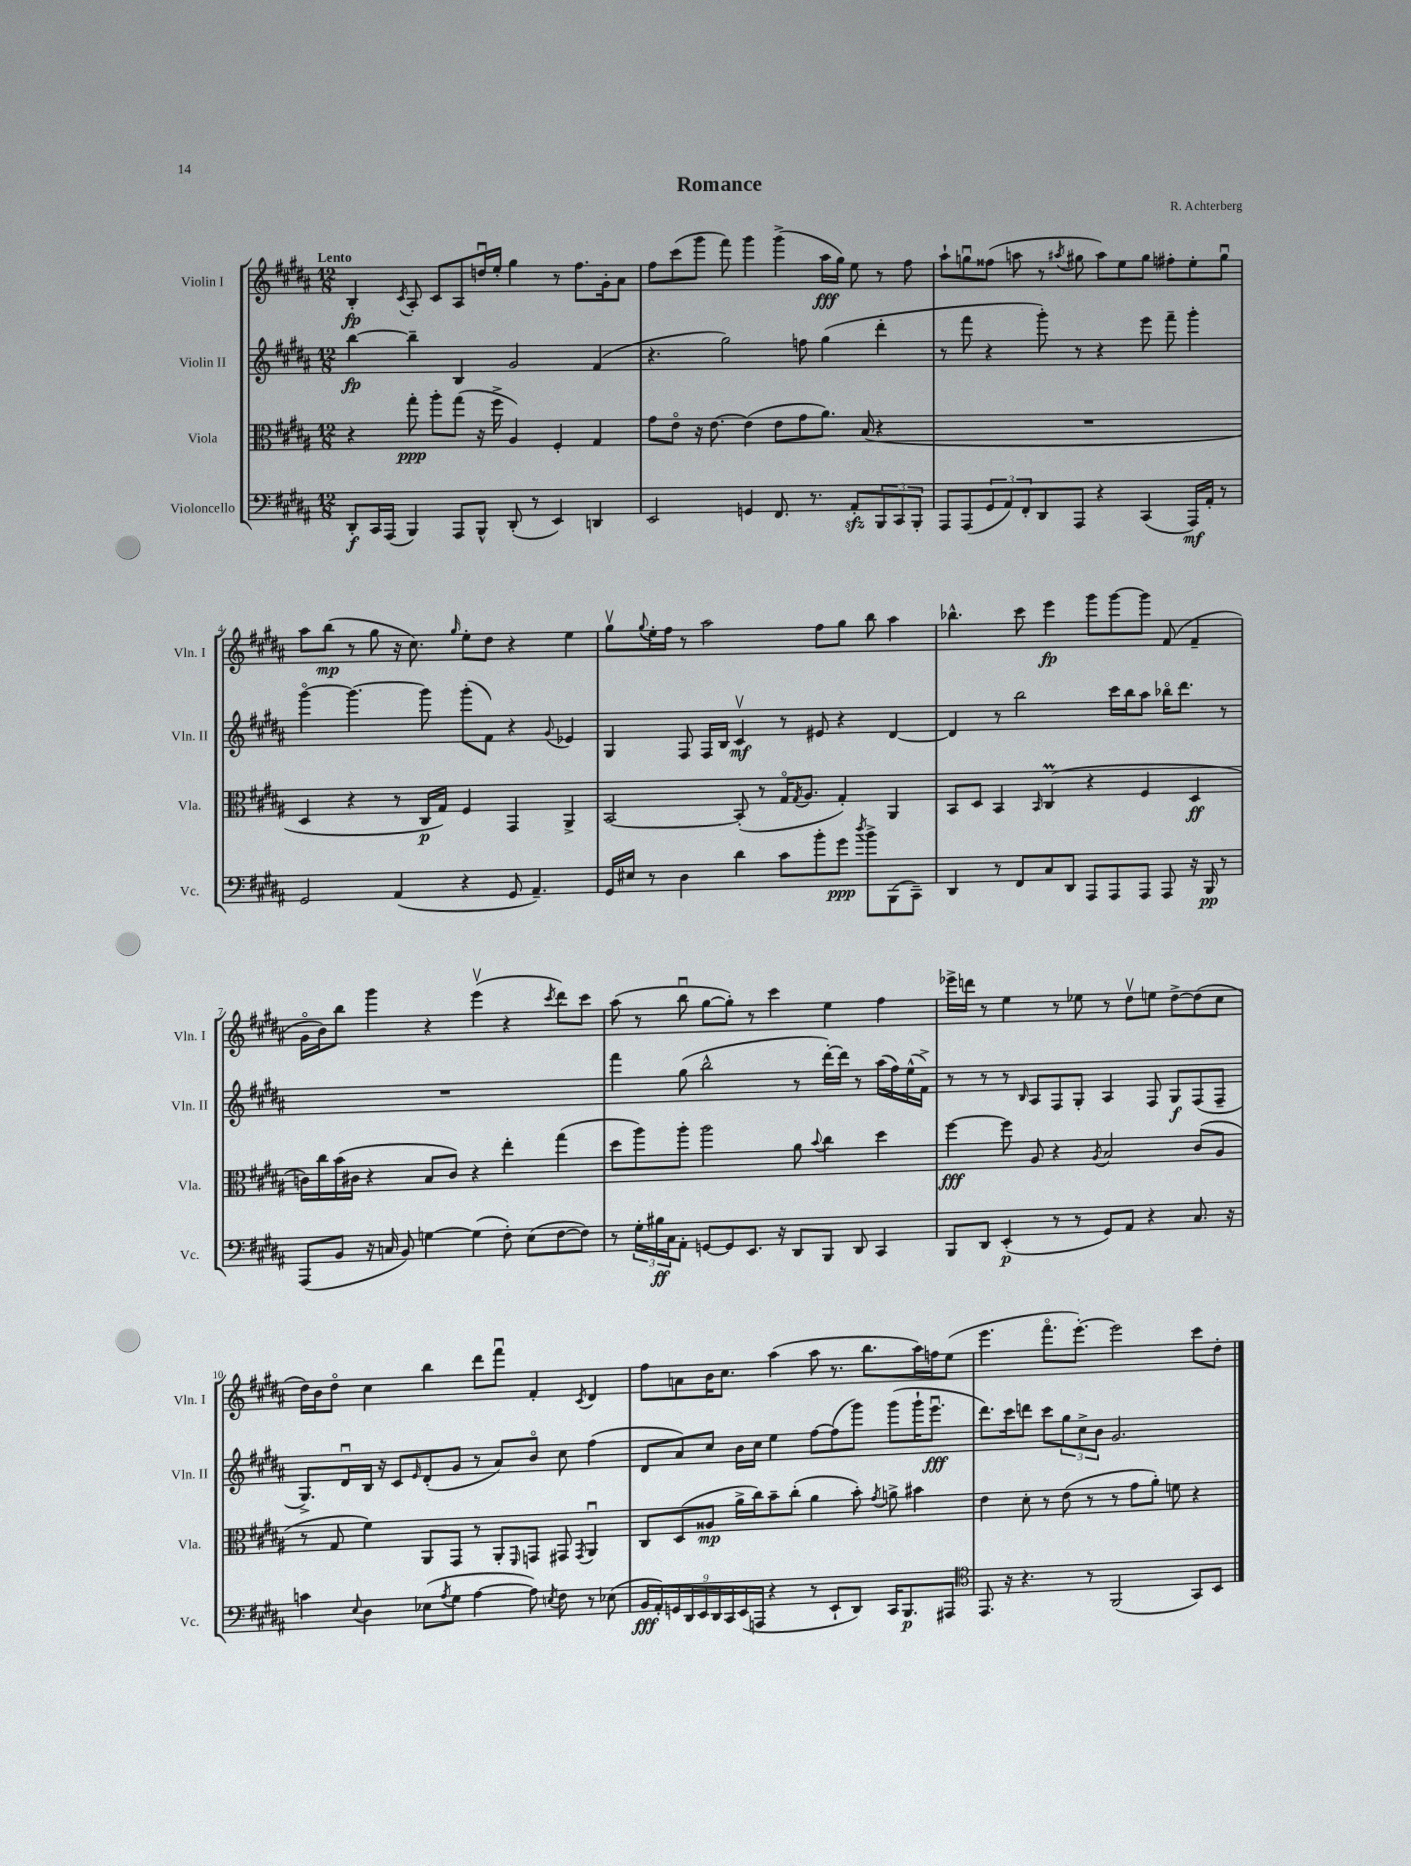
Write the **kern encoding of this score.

**kern	**kern	**kern	**kern
*staff4	*staff3	*staff2	*staff1
*clefF4	*clefC3	*clefG2	*clefG2
*k[f#c#g#d#a#]	*k[f#c#g#d#a#]	*k[f#c#g#d#a#]	*k[f#c#g#d#a#]
*M12/8	*M12/8	*M12/8	*M12/8
8DD#'	4r	[4bb	4B'
16CC#	.	.	.
(16AAA#	.	.	.
.	.	.	8qc#
4BBB)	8gg#'	4bb~]	8A#'
.	8aa#'	.	8c#
8AAA#	(8gg#	4B	8A#
8BBB^^	16r	.	16ddu
.	16ff#^	.	16ee'
(8DD#'	4A#)	2g#	4gg#
8r	.	.	.
4EE)	4F#'	.	8r
.	.	.	8.ff#
4DD	4G#	(4f#	.
.	.	.	16g#'
.	.	.	8a#
=	=	=	=
2EE	8g#	4.r	8ff#
.	8eo	.	(8ccc#
.	16r	.	8ggg#
.	[8.e	.	.
.	.	2gg#)	8fff#)
4GG	(4e]	.	4ggg#
8.FF#	8e	.	(4ggg#^
.	8g#	8ff	.
8.r	.	.	.
.	8.a#)	(4gg#	16aa#
.	.	.	16gg#)
8AA#'	.	.	8ee
.	(16B	.	.
12BBB	4r	4ddd#'	8r
12CC#	.	.	.
.	.	.	8ff#
12BBB'	.	.	.
=	=	=	=
8AAA#	1.r	8r	8aa#`
(8AAA#	.	8fff#	8ggu
12GG#	.	4r	(8ff##
12AA#)	.	.	.
.	.	.	8aa
12FF#'	.	.	.
8DD#	.	8ggg#')	8r
.	.	.	8qaa#
8AAA#	.	8r	8gg#
4r	.	4r	8aa#)
.	.	.	8ee
(4CC#	.	8eee	8gg#
.	.	8fff#~	8ff#'
16AAA#)	.	4ggg#'	8ee'
16AA#'	.	.	.
8r	.	.	8gg#u
=	=	=	=
2GG#	4D#	[4ggg#o	8aa#
.	.	.	(8bb
.	4r	4.ggg#_	8r
.	.	.	8gg#
(4AA#	8r	.	16r
.	.	.	8.cc#)
.	16C#	8ggg#]	.
.	16G#)	.	.
.	.	.	16qqgg#
4r	4F#	(8ggg#'	8ee'
.	.	8f#)	8dd#
8GG#	4GG#	4r	4r
4.AA#~)	.	.	.
.	.	8qqg#	.
.	4AA#^	4e-	4ee
=	=	=	=
16GG#	[2BB	4G#	8gg#v
16E#	.	.	.
.	.	.	8qqgg#
8r	.	.	16ee'
.	.	.	16ff#
4D#	.	8F#	8r
.	.	16F#	2aa#
.	.	16B	.
4d#	(8BB']	4c#v	.
.	8r	.	.
8c#	16G#o	8r	.
.	8qG#	.	.
.	8.A#	.	.
8b'	.	8e#	8ff#
8g#	4G#')	4r	8gg#
8qdd#	.	.	.
8b^	.	.	8bb
(8BBB	4AA#	[4d#	4aa#
8CC#~)	.	.	.
=	=	=	=
4DD#	8BB	4d#]	4.bb-^^
.	8D#	.	.
8r	4BB	8r	.
8FF#	.	2bb	8ccc#
.	16qqBB	.	.
8C#	(4C#	.	4eee
8DD#	.	.	.
8AAA#	4r	.	8ggg#
8AAA#	.	16ccc#	[8ggg#
.	.	16bb	.
8AAA#	4F#	8aa#	8ggg#]
8AAA#	.	16bb-o	(8f#
.	.	8.ddd#	.
16r	4D#	.	4f#~
16BBB	.	.	.
8r	.	8r	.
=	=	=	=
(8AAA#	16c)	1.r	16g#o
.	16cc#	.	16b)
8BB	(16b	.	8bb
.	16c#	.	.
16r	4r	.	4ggg#
16C	.	.	.
8BB)	.	.	.
[4G	8B	.	4r
.	8c#)	.	.
(4G]	4r	.	(4eeev
8F#')	4ee'	.	4r
(8E	.	.	.
.	.	.	8qccc#
[8F#	(4gg#	.	8ddd#)
8F#])	.	.	8ccc#
=	=	=	=
8r	8dd#	4fff#	(8aa#
24G#'	8aa#)	.	8r
24B#	.	.	.
24C#	.	.	.
8AA#'	8aa#'	(8gg#	8bbu
[8GG	2aa#	2bb^^	[8gg#
8GG]	.	.	8gg#'])
8.EE	.	.	8r
.	.	.	4ccc#
16r	.	.	.
8DD#	8a#	8r	.
.	8qqb	.	.
8BBB	4cc#	[16ddd#')	4ee
.	.	16ddd#]	.
8DD#	.	8r	.
4CC#	4dd#	(16aa#	4ff#
.	.	16ff#)	.
.	.	(16ee^^	.
.	.	16f#^)	.
=	=	=	=
8BBB	[4ff#	8r	16eee-^
.	.	.	16ddd
8DD#	.	8r	8r
(4EE'	8ff#]	8r	4ee
.	.	16qqB	.
.	8A#	8A#	.
8r	4r	8F#	8r
8r	.	8G#'	8ee-
.	8qA#	.	.
8GG#)	2B	4A#	8r
8AA#	.	.	8dd#v
4r	.	8F#	8ee
.	.	8G#	[8dd#^
8.C#	(8c#	(8F#	(8dd#]
.	8A#	8F#~	8cc#
16r	.	.	.
=	=	=	=
4c	8r	8.G#^)	16dd#)
.	.	.	16b
.	8G#	.	8dd#o
.	.	16d#u	.
8qqE	.	.	.
4D#	4f#)	16B	4cc#
.	.	16r	.
.	.	8c#	.
.	.	16qqe	.
(8E-	8AA#	(8d#'	4bb
8qA#	.	.	.
8G#	8GG#	8g#	.
[4A#	8r	8r	8ddd#
.	8AA#'	8a#)	8fff#u
.	16qqFF#	.	.
8A#])	8GG	8bo	4f#'
8qE	.	.	.
8F#	8GG#	8cc#	.
.	8qGG#	.	8qc#
8r	4AA#u	(4ff#	4d#
(8E-	.	.	.
=	=	=	=
18BB	8C#	8d#	8ff#
18AA#')	.	.	.
18GG	.	.	.
.	(8D#	8a#)	8a
18DD#	.	.	.
18EE	.	.	.
.	8A##	8cc#	16b
18DD#	.	.	.
.	.	.	8.cc#
18CC#	.	.	.
.	16a#^	16b	.
(18EE	.	.	.
.	16cc#)	16cc#	.
18AAA	.	.	.
4r	8b~	4ee	(4aa#
.	(8cc#'	.	.
8r	4a#	[8ff#	8aa#
8EE`	.	(8ff#]	8.r
8DD#)	8b')	8ggg#)	.
.	.	.	8.bb
.	8qg#	.	.
16CC#	8a^	(8ggg#	.
8.BBB	.	.	.
.	4b#	16ggg#`	16aa#)
.	.	8.eeeu	16ff
8AAA#	.	.	(8ee
=	=	=	=
*clefC4	*	*	*
8.EE	4e	8.ddd#)	4.eee
16r	.	16ccc#	.
4.r	8d#'	8ddd	.
.	8r	8ccc#	8.fff#o
.	(8e	12gg#	.
.	.	.	[8.eee')
.	.	12cc#^	.
8r	8r	.	.
.	.	12b	.
(2FF#	8r	2.g#	2eee]
.	8g#	.	.
.	8a#')	.	.
.	8f	.	.
8GG#)	4r	.	8ccc#
8BB	.	.	8dd#'
==	==	==	==
*-	*-	*-	*-
